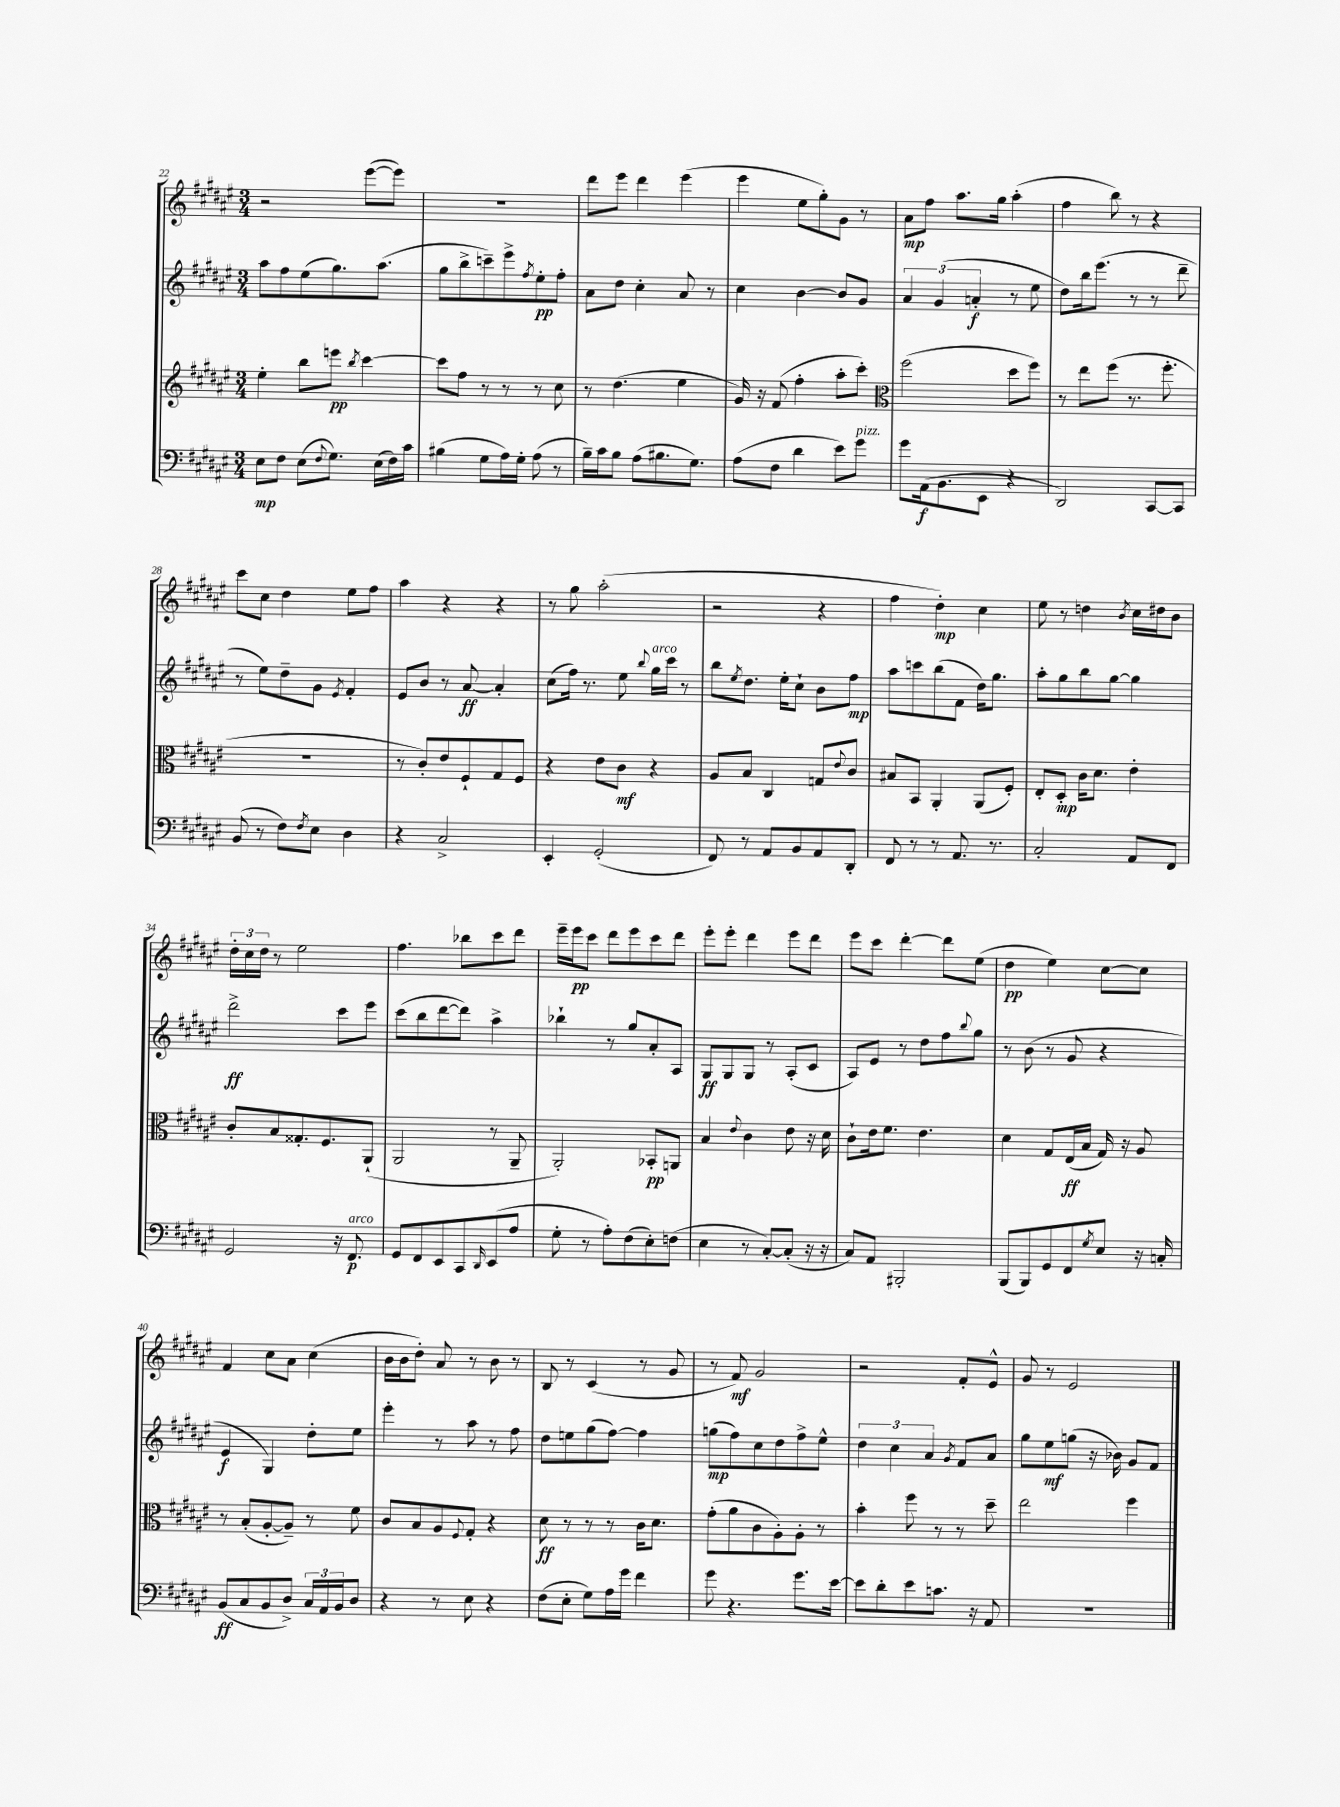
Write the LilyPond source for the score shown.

<<
\new StaffGroup <<
\new Staff = "s0" {
    \clef treble \key fis \major \numericTimeSignature \time 3/4
    r2 eis'''8~( eis'''8) |
    R2. |
    dis'''8 eis'''8 dis'''4 eis'''4( |
    eis'''4 eis''8 gis''8-.) gis'8 r8 |
    ais'8\mp fis''8 ais''8. gis''16 ais''4-.( |
    fis''4 b''8) r8 r4 |
    cis'''8 cis''8 dis''4 eis''8 fis''8 |
    ais''4 r4 r4 |
    r8 gis''8 ais''2-.( |
    r2 r4 |
    fis''4 dis''4-.\mp) cis''4 |
    eis''8 r8 d''4 \acciaccatura { b'8 } cis''16 dis''16 b'8 |
    \tuplet 3/2 { dis''16-. cis''16 dis''16 } r8 eis''2 |
    fis''4. bes''8 cis'''8 dis'''8 |
    eis'''16-- eis'''16\pp cis'''8 dis'''8 eis'''8 cis'''8 dis'''8 |
    eis'''8-. eis'''8-. dis'''4 eis'''8 dis'''8 |
    eis'''8 cis'''8 dis'''4~-. dis'''8 eis''8( |
    dis''4\pp eis''4) cis''8~ cis''8 |
    fis'4 cis''8 ais'8 cis''4( |
    b'16 b'16 dis''8-.) ais'8 r8 b'8 r8 |
    b8 r8 cis'4( r8 gis'8 |
    r8 fis'8\mf) gis'2 |
    r2 fis'8-. eis'8-^ |
    gis'8 r8 eis'2 \bar "|." |
}
\new Staff = "s1" {
    \clef treble \key fis \major \numericTimeSignature \time 3/4
    ais''8 fis''8 eis''8( gis''8.) ais''8.( |
    gis''8 b''8-> c'''8--) eis'''8-> \acciaccatura { fis''8 } eis''8-.\pp fis''8-. |
    ais'8 dis''8 cis''4-. ais'8 r8 |
    cis''4 b'4~ b'8 gis'8 |
    \tuplet 3/2 { ais'4 gis'4( a'4-.\f } r8 eis''8 |
    dis''8) b''16 eis'''8.( r8 r8 dis'''8-- |
    r8 eis''8) dis''8-- gis'8 \acciaccatura { eis'8 } fis'4-. |
    eis'8 b'8 r8 ais'8~\ff ais'4-. |
    cis''8( fis''16) r8. eis''8 \appoggiatura { b''8 } gis''16^\markup { \italic "arco" } cis'''16 r8 |
    b''8 \acciaccatura { eis''8 } dis''8. eis''16-. cis''8-! b'8 fis''8\mp |
    ais''8 c'''8 b''8( fis'8 dis''16) gis''8. |
    ais''8-. gis''8 b''8 gis''8~ gis''4 |
    dis'''2->\ff cis'''8 eis'''8 |
    cis'''8( b''8 dis'''8~ dis'''8) ais''4-> |
    bes''4-! r8 gis''8 ais'8-. ais8 |
    gis8\ff gis8 gis8 r8 ais8-.( cis'8 |
    ais8) eis'8 r8 dis''8 fis''8 \appoggiatura { b''8 } gis''8 |
    r8 b'8( r8 gis'8 r4 |
    eis'4\f gis4) dis''8-. eis''8 |
    eis'''4-. r8 ais''8 r8 fis''8 |
    dis''8 e''8 gis''8( fis''8~) fis''4 |
    g''8\mp( fis''8) cis''8 dis''8 fis''8-> eis''8-^ |
    \tuplet 3/2 { dis''4 cis''4 ais'4 } \acciaccatura { gis'8 } fis'8 ais'8 |
    gis''8 eis''8\mf g''8( r16 bes'16) gis'8 fis'8 \bar "|." |
}
\new Staff = "s2" {
    \clef treble \key fis \major \numericTimeSignature \time 3/4
    eis''4-. b''8 e'''8\pp \acciaccatura { b''8 } cis'''4~ |
    cis'''8 fis''8 r8 r8 r8 cis''8 |
    r8 dis''4.( eis''4 |
    gis'16) r16 fis'8( fis''4-. ais''8-. cis'''8-.) |
    \clef alto fis''2( dis''8 fis''8) |
    r8 eis''8 fis''8( r8. fis''8.-. |
    R2. |
    r8 cis'8-.) eis'8 fis8-! gis8 fis8 |
    r4 eis'8 cis'8\mf r4 |
    ais8 b8 cis4 g8 \appoggiatura { eis'8 } cis'8 |
    bis8 b,8 ais,4-. ais,8( fis8-.) |
    eis8-. dis8-.\mp cis'16 dis'8. eis'4-. |
    cis'8-. b8 gisis8.-. fis8. ais,8-!( |
    ais,2 r8 ais,8-- |
    ais,2-.) bes,8-.\pp a,8 |
    b4 \appoggiatura { eis'8 } cis'4 eis'8 r16 dis'16 |
    cis'8-! eis'16 fis'8. eis'4. |
    dis'4 gis8 eis16\ff( b16 gis16) r16 ais8 |
    r8 b8-.( ais8~-. ais8--) r8 fis'8 |
    cis'8 b8 ais8 \appoggiatura { fis8 } gis8-. r4 |
    dis'8\ff r8 r8 r8 cis'16 dis'8. |
    gis'8-.( ais'8 cis'8 ais8-.) ais8-. r8 |
    b'4-. fis''8 r8 r8 dis''8-- |
    eis''2 fis''4 \bar "|." |
}
\new Staff = "s3" {
    \clef bass \key fis \major \numericTimeSignature \time 3/4
    eis8\mp fis8 eis8( \appoggiatura { fis8 } gis8.) eis16( fis16) cis'16 |
    bis4( gis8 ais16) gis16-. ais8( r8 |
    b16--) cis'16 b8 ais8( bis8. gis8.) |
    ais8( fis8 dis'4 eis'8) gis'8^\markup { \italic "pizz." } |
    gis'8 ais,16\f( b,8. eis,8 r4 |
    dis,2) cis,8~ cis,8 |
    b,8( r8 fis8) \acciaccatura { fis8 } eis8 dis4 |
    r4 cis2-> |
    eis,4-. gis,2-.( |
    fis,8) r8 ais,8 b,8 ais,8 dis,8-. |
    fis,8 r8 r8 ais,8. r8. |
    cis2-. ais,8 fis,8 |
    gis,2 r16 fis,8.\p^\markup { \italic "arco" } |
    gis,8 fis,8 eis,8 cis,8 \grace { dis,16 } eis,8( ais8 |
    gis8-. r8 ais8-.) fis8( eis8-.) f8( |
    eis4 r8 cis8~-.) cis8-.( r16 r16 |
    cis8) ais,8 bis,,2-. |
    b,,8( b,,8) gis,8 fis,8 \acciaccatura { gis8 } eis8 r16 c16-. |
    b,8\ff( cis8 b,8 dis8->) \tuplet 3/2 { cis16 ais,16 b,16 } dis8 |
    r4 r8 eis8 r4 |
    fis8( eis8-. gis8) ais16 gis'16 fis'4 |
    gis'8 r4. gis'8. eis'16~ |
    eis'8 dis'8-. eis'8 c'8. r16 ais,8 |
    R2. \bar "|." |
}
>>
>>
\layout { \context { \Score currentBarNumber = #22 } }
